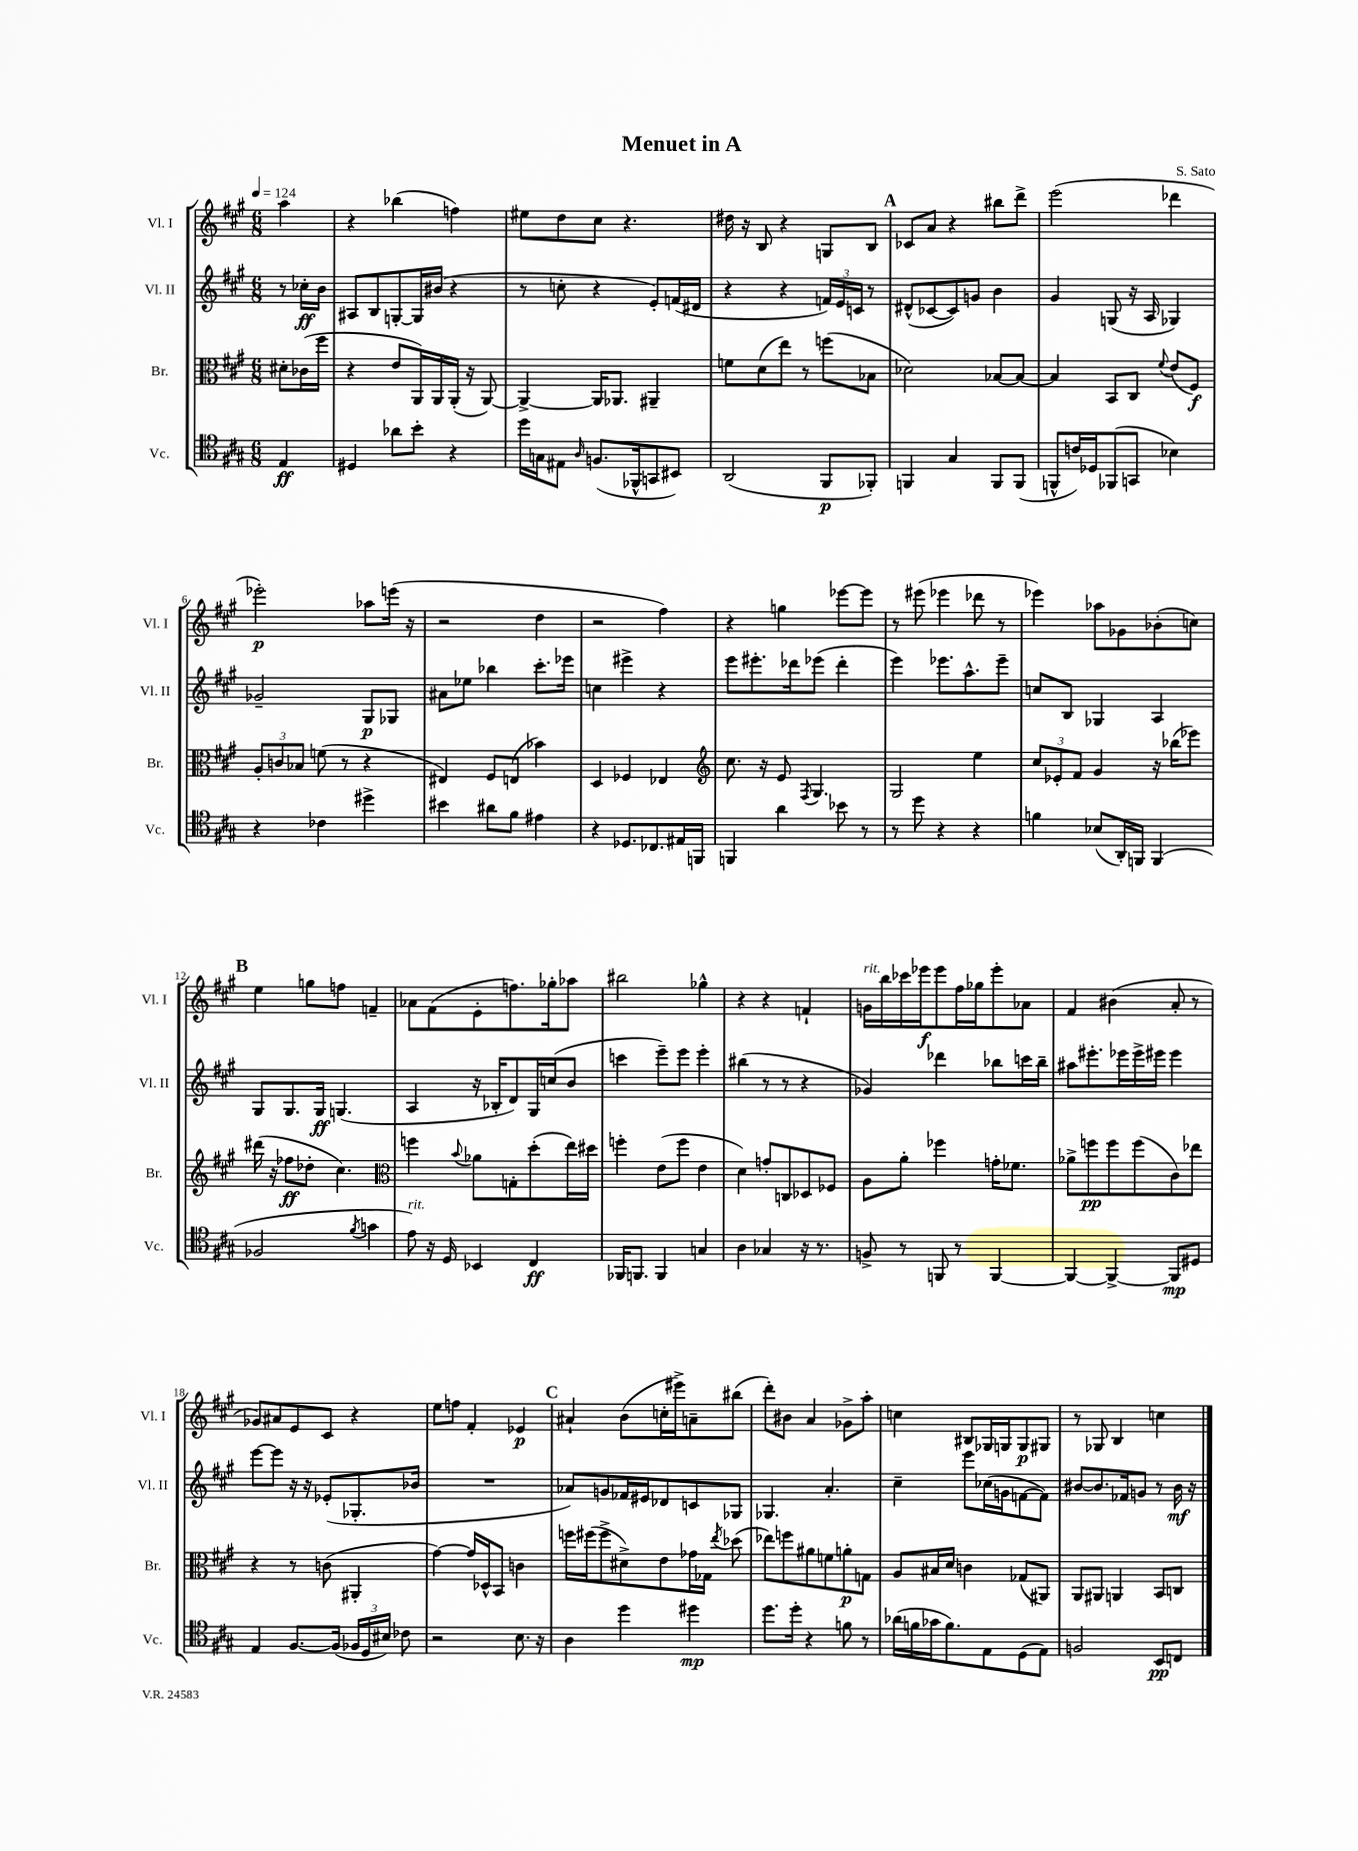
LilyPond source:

\header { title = "Menuet in A" composer = "S. Sato" }
<<
\new StaffGroup <<
\new Staff = "s0" \with { instrumentName = "Vl. I" shortInstrumentName = "Vl. I" } {
    \clef treble \key a \major \numericTimeSignature \time 6/8 \partial 4 \tempo 4 = 124
    \autoBeamOff a''4 |
    r4 bes''4( f''4) |
    eis''8[ d''8 cis''8] r4. |
    dis''16 r16 b8 r4 g8[ b8] |
    \mark \markup { \bold "A" } ces'8[ a'8] r4 bis''8[ d'''8]-> |
    e'''2( des'''4 |
    ees'''2-.\p) aes''8[ e'''16]( r16 |
    r2 d''4 |
    r2 fis''4) |
    r4 g''4 ees'''8[~ ees'''8] |
    r8 eis'''8( ees'''4 des'''8 r8 |
    ees'''4) aes''8[ ges'8 bes'8-.( c''8]) |
    \mark \markup { \bold "B" } e''4 g''8[ f''8] f'4-- |
    aes'8[ fis'8( e'8-. f''8.) ges''16-. aes''8] |
    bis''2 ges''4-^ |
    r4 r4 f'4-! |
    g'16[^\markup { \italic "rit." } b''16 ces'''16 ees'''16\f ees'''8 fis''16 ges''16 ees'''8-. aes'8] |
    fis'4 bis'4( a'8-. r8 |
    ges'8[) ais'8 e'8 cis'8] r4 |
    e''8[ f''8] fis'4-. ees'4\p |
    \mark \markup { \bold "C" } ais'4-! b'8[( c''16-. eis'''16->) a'8-- bis''8]( |
    d'''8[-.) bis'8] a'4 ges'8[-> a''8]-. |
    c''4 bis8[ ges16 g16 g8\p gis8] |
    r8 ges8 b4 c''4 \bar "|." |
}
\new Staff = "s1" \with { instrumentName = "Vl. II" shortInstrumentName = "Vl. II" } {
    \clef treble \key a \major \numericTimeSignature \time 6/8 \partial 4
    \autoBeamOff r8 ces''16[-.\ff b'16] |
    ais8[ b8 g8~-. g16 bis'16]( r4 |
    r8 c''8-. r4 e'8[-.) f'16( dis'16] |
    r4 r4 \tuplet 3/2 { f'16[) e'16 c'16] } r8 |
    \mark \markup { \bold "A" } dis'8[-^( ces'8~ ces'8) g'8] b'4 |
    gis'4 g8( r16 a16 ges4) |
    ges'2-- gis8[\p ges8] |
    ais'8[ ees''8] bes''4 cis'''8.[-. ees'''16] |
    c''4 eis'''4-> r4 |
    e'''8[ eis'''8.-. des'''16 ees'''8]( des'''4-. |
    e'''4) ees'''8.[ a''8.-^ ees'''8]-- |
    c''8[ b8] ges4 a4 |
    \mark \markup { \bold "B" } gis8[ gis8. gis16]\ff g4.( |
    a4 r16 bes16[-. d'8) gis16 c''16( b'8] |
    c'''4 e'''8[--) e'''8] e'''4-. |
    bis''4( r8 r8 r4 |
    ges'4) des'''4 bes''8[ c'''16 bes''16]-- |
    ais''8[ eis'''8.-. ees'''16 ees'''16-> eis'''16] eis'''4 |
    e'''8[~ e'''8] r16 r16 ees'8[-.( ges8.-. bes'16] |
    R2. |
    \mark \markup { \bold "C" } aes'8[) g'8 fes'16 eis'16 des'8 c'8 ges8] |
    ges4. a'4.-. |
    cis''4-- e'''8[ ces''16( g'16 f'8~ f'8]) |
    bis'8[~ bis'8. fes'16 g'8] r8 bis'16\mf r16 \bar "|." |
}
\new Staff = "s2" \with { instrumentName = "Br." shortInstrumentName = "Br." } {
    \clef alto \key a \major \numericTimeSignature \time 6/8 \partial 4
    \autoBeamOff dis'8[-. ces'16( fis''16] |
    r4 e'8[ a,16) a,16 a,16]-.( r16 a,8~) |
    a,4~-> a,16[ aes,8.] ais,4-- |
    f'8[ d'8( e''8]) r8 f''8[( bes8] |
    \mark \markup { \bold "A" } des'2) bes8[~ bes8]~ |
    bes4 b,8[ cis8] \appoggiatura { fis'8 } e'8[( fis8]\f) |
    \tuplet 3/2 { a8[-. c'8 bes8] } f'8( r8 r4 |
    eis4) fis8[ e8]( bes'4) |
    d4 fes4 ees4 |
    \clef treble cis''8. r16 e'8 \acciaccatura { fis8 } gis4. |
    gis2 e''4 |
    \tuplet 3/2 { cis''8[ ees'8-. fis'8] } gis'4 r16 bes''16[( ees'''8]) |
    \mark \markup { \bold "B" } dis'''16( r16 fes''8[\ff des''8]-. cis''4.) |
    \clef alto f''4 \appoggiatura { b'8 } aes'8[ g8-. d''8-.( e''16) dis''16] |
    f''4-. e'8[( f''8] e'4 |
    d'4) g'8[-. c8 des8 fes8] |
    a8[ a'8]-. fes''4 g'16[-. fes'8.] |
    aes'8[-> f''8\pp f''8 f''8( cis'8) ees''8] |
    r4 r8 c'8( ais,4-. |
    gis'4~) gis'16[ des16-^ b,8] c'4 |
    \mark \markup { \bold "C" } f''16[ fis''16( fis''8-> dis'8->) e'8 ges'16 ges16] \acciaccatura { e''8 } des''8( |
    ees''8[) f''8 ais'8 f'8 a'8-.\p g8] |
    a8[ bis16 d'16] c'4 ges8[( ais,8]) |
    a,8[ ais,8] a,4 b,8[ c8] \bar "|." |
}
\new Staff = "s3" \with { instrumentName = "Vc." shortInstrumentName = "Vc." } {
    \clef tenor \key a \major \numericTimeSignature \time 6/8 \partial 4
    \autoBeamOff e4\ff |
    dis4 aes'8[ b'8]-. r4 |
    d''16[ g16 eis8] \grace { a16 } f8.[( fes,16-^ g,8 bis,8]) |
    a,2( fis,8[\p fes,8]-.) |
    \mark \markup { \bold "A" } f,4 gis4 f,8[ f,8]( |
    f,8[-^ c'16) des16 fes,8( g,8] bes4) |
    r4 ces'4 dis''4-> |
    bis'4 ais'8[ fis'8] eis'4 |
    r4 des8.[ ces8. eis16 f,16] |
    f,4 a'4 bes'8 r8 |
    r8 d''8 r4 r4 |
    f'4 bes8[( a,16-.) f,16] f,4( |
    \mark \markup { \bold "B" } fes2 \acciaccatura { fis'8 } g'4 |
    e'8^\markup { \italic "rit." }) r16 d16 bes,4 cis4\ff |
    fes,16[ f,8.] f,4 g4 |
    a4 ges4 r16 r8. |
    f8-> r8 f,8 r8 f,4~ |
    f,4~ f,4~-> f,8[\mp dis8] |
    e4 fis8.[~ fis16]( \tuplet 3/2 { fes16[ d16 bis16]) } ces'8 |
    r2 b8. r16 |
    \mark \markup { \bold "C" } a4 d''4 dis''4\mp |
    d''8.[ d''16]-. r4 f'8 r8 |
    aes'16[( f'16 ges'16 f'8.) e8 d8( e8]) |
    f2 b,8[\pp c8] \bar "|." |
}
>>
>>
